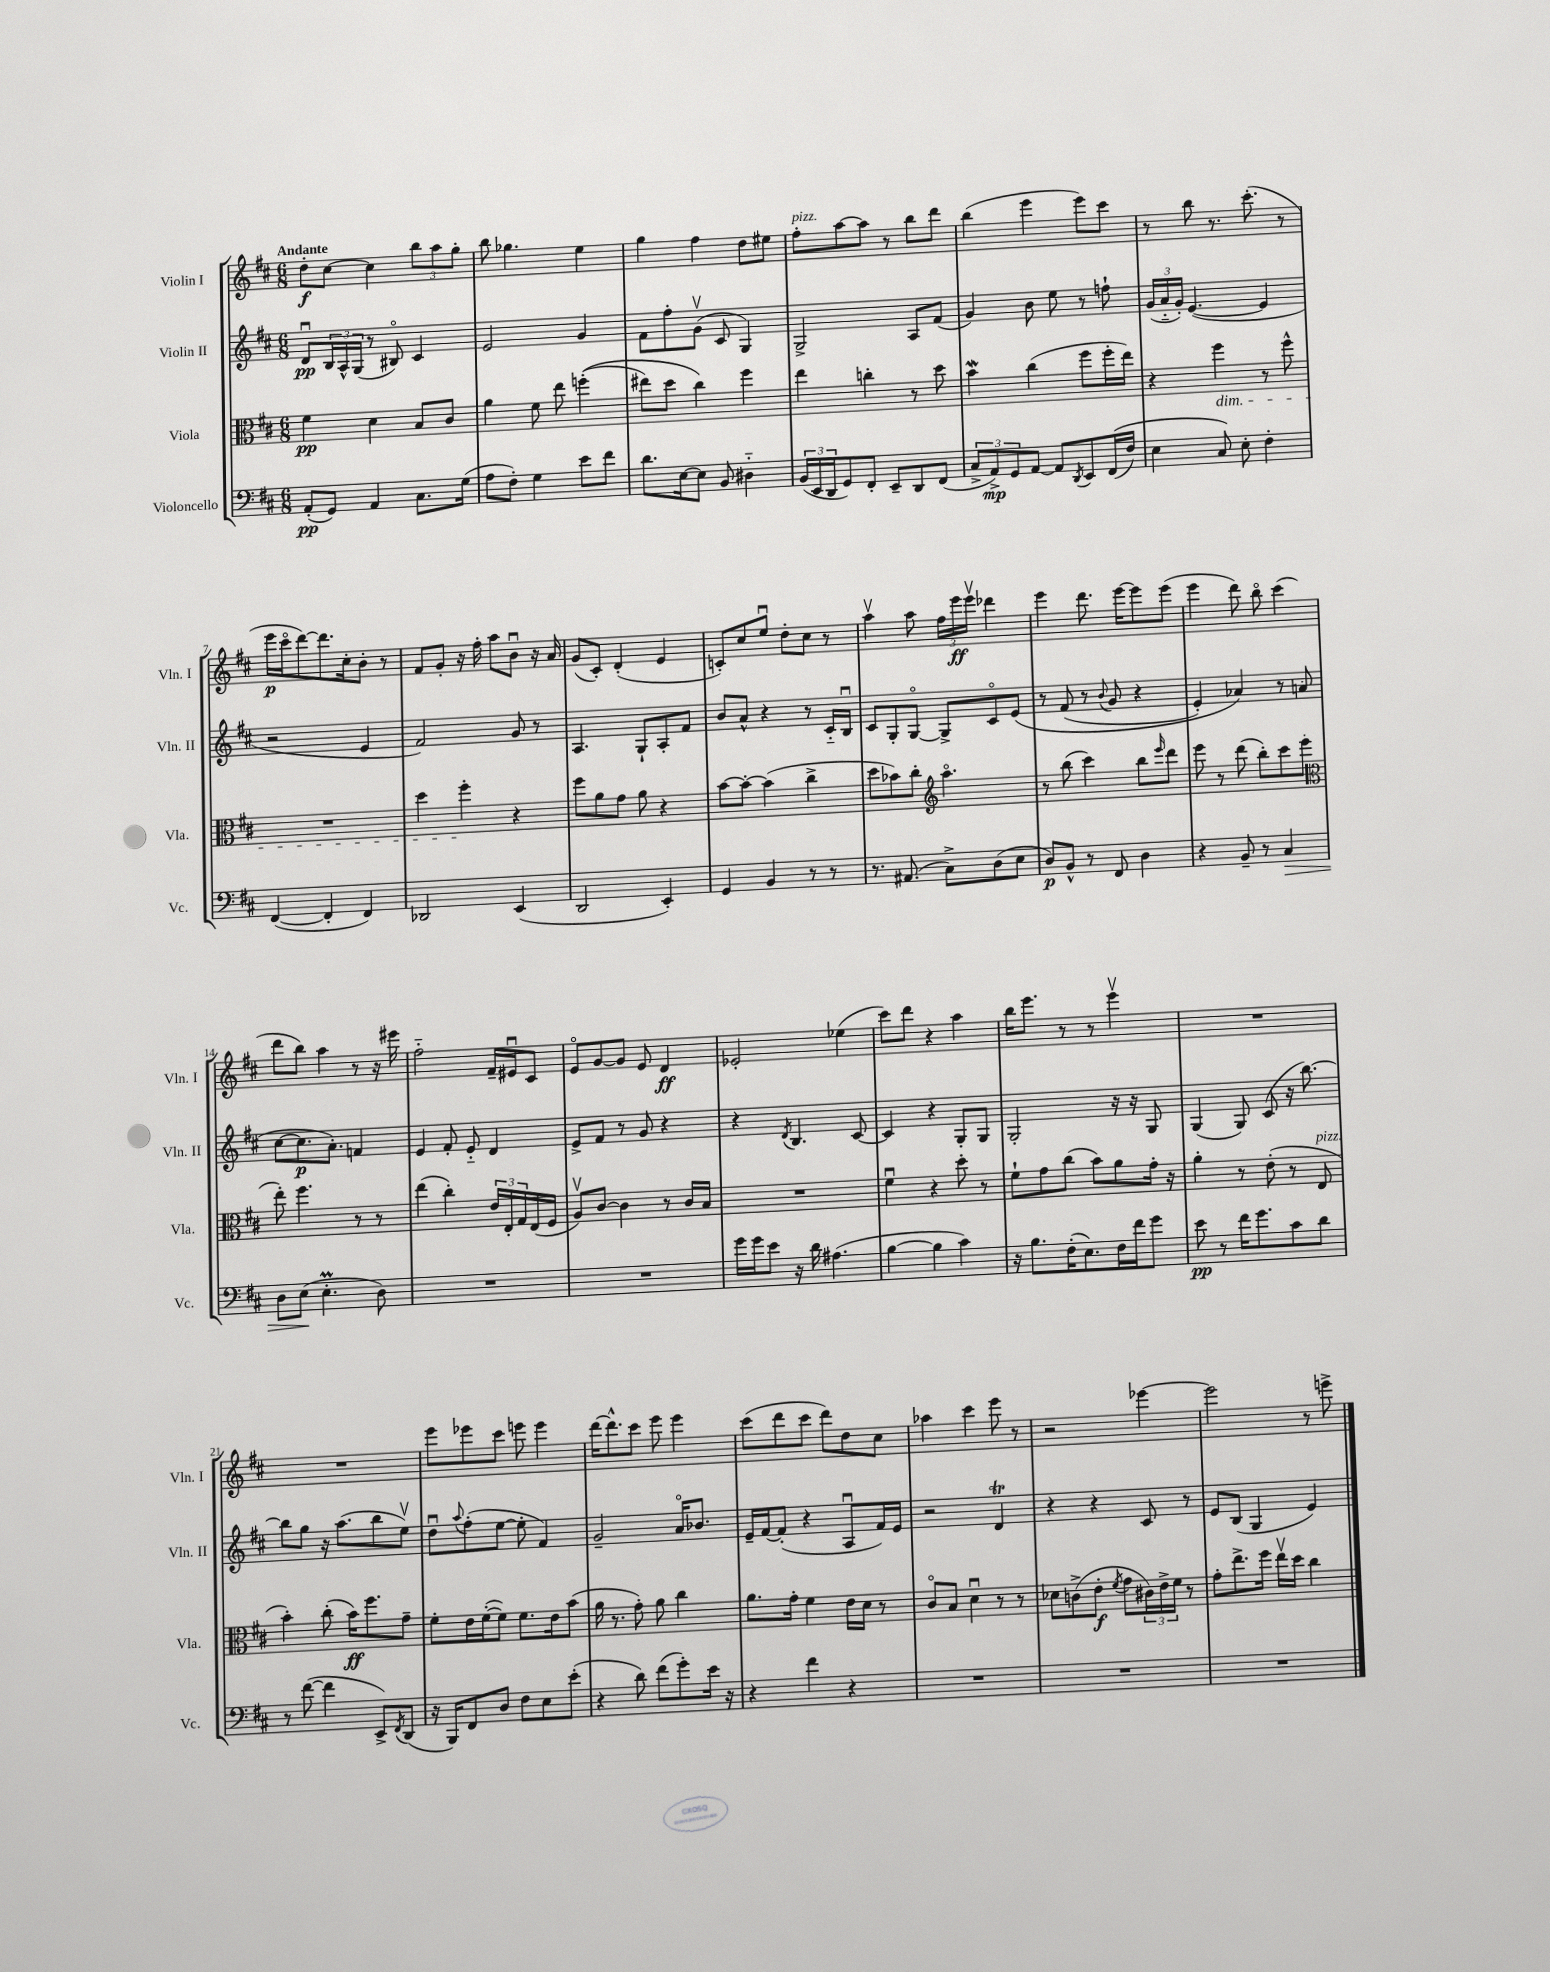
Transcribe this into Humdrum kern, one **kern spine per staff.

**kern	**dynam	**kern	**dynam	**kern	**dynam	**kern	**dynam
*part4	*part4	*part3	*part3	*part2	*part2	*part1	*part1
*staff4	*staff4	*staff3	*staff3	*staff2	*staff2	*staff1	*staff1
*I"Violoncello	*	*I"Viola	*	*I"Violin II	*	*I"Violin I	*
*I'Vc.	*	*I'Vla.	*	*I'Vln. II	*	*I'Vln. I	*
*clefF4	*	*clefC3	*	*clefG2	*	*clefG2	*
*k[f#c#]	*	*k[f#c#]	*	*k[f#c#]	*	*k[f#c#]	*
*M6/8	*	*M6/8	*	*M6/8	*	*M6/8	*
=1	=1	=1	=1	=1	=1	=1	=1
!	!	!	!	!	!	!LO:TX:a:B:t=Andante	!
(8AA'/L	pp	4f#\	pp	8du/L	pp	8dd'\L	f
8GG/J)	.	.	.	24B/L	.	[8cc#\J	.
.	.	.	.	24A^^/	.	.	.
.	.	.	.	(24G/JJ	.	.	.
4AA/	.	4d\	.	8r	.	4cc#\]	.
.	.	.	.	8B#X/)	.	.	.
8.C#\L	.	8B/L	.	4c#/	.	12bb\L	.
.	.	.	.	.	.	12aa\	.
.	.	8c#/J	.	.	.	.	.
.	.	.	.	.	.	12gg'\J	.
(16G\Jk	.	.	.	.	.	.	.
=2	=2	=2	=2	=2	=2	=2	=2
8A\L	.	4a\	.	2e/	.	8bb\	.
8F#'\J)	.	.	.	.	.	4.gg-X\	.
4G\	.	8f#\	.	.	.	.	.
.	.	8ee\	.	.	.	.	.
8e\L	.	((4ffn'\	.	4g/	.	4ee\	.
8f#\J	.	.	.	.	.	.	.
=3	=3	=3	=3	=3	=3	=3	=3
8.d\L	.	8ee#X\L)	.	8f#\L	.	4gg\	.
.	.	8dd\J	.	8ff#'\	.	.	.
[16E\k	.	.	.	.	.	.	.
8E\J]	.	4cc#\)	.	(8gv\J	.	4ff#\	.
8BB/	.	.	.	8c#/	.	.	.
4D#X\	.	4ff#\	.	4G/)	.	8dd\L	.
.	.	.	.	.	.	8ee#X\J	.
=4	=4	=4	=4	=4	=4	=4	=4
!	!	!	!	!	!	!LO:TX:a:i:t=pizz.	!
(24BB/LL	.	4ee\	.	2G^/	.	8ff#'\L	.
24EE/	.	.	.	.	.	.	.
24DD/J	.	.	.	.	.	.	.
8GG/)	.	.	.	.	.	[8aa\	.
8FF#'/J	.	4ccn'\	.	.	.	8aa\J]	.
8EE~/L	.	.	.	.	.	8r	.
8DD/	.	8r	.	8A/L	.	8bb\L	.
(8FF#/J	.	8dd\	.	(8f#/J	.	8ddd\J	.
=5	=5	=5	=5	=5	=5	=5	=5
12C#^/L	.	4bW\	.	4g/)	.	(4bb\	.
12AA^/)	mp	.	.	.	.	.	.
12GG/	.	.	.	.	.	.	.
[8AA/J	.	(4cc#\	.	8b\	.	4eee\	.
8AA/L]	.	.	.	8ee\	.	.	.
8qDD/	.	.	.	.	.	.	.
8EE/	.	8ff#\L	.	8r	.	8eee\L)	.
((16FF#/L	.	16ff#'\L	.	8ffn`\	.	8ccc#\J	.
16F#/JJ)	.	16ee\JJ)	.	.	.	.	.
=6	=6	=6	=6	=6	=6	=6	=6
4E\	.	4r	.	(24g/LL	.	8r	.
.	.	.	.	24a/	.	.	.
.	.	.	.	24g'/JJ)	.	.	.
.	.	.	.	([4.e/	.	8bb\	.
!	!	!LO:TX:b:i:t=dim.	!	!	!	!	!
8C#/)	.	4ff#\	.	.	.	8.r	.
8E'\	.	.	.	.	.	.	.
.	.	.	.	.	.	(8.ccc#'\	.
4F#'\	.	8r	.	4e/]	.	.	.
.	.	8ff#^^\	.	.	.	8r	.
!!LO:LB:g=z
=7	=7	=7	=7	=7	=7	=7	=7
([4FF#/	.	2.r	.	2r	.	16eee\LL	p
.	.	.	.	.	.	16ccc#\J	.
.	.	.	.	.	.	[8ddd\)	.
4FF#'/]	.	.	.	.	.	8.ddd\]	.
.	.	.	.	.	.	16cc#'\k	.
4FF#/)	.	.	.	4e/	.	8b'\J	.
.	.	.	.	.	.	8r	.
=8	=8	=8	=8	=8	=8	=8	=8
2DD-X/	.	4dd\	.	2f#/)	.	8f#/L	.
.	.	.	.	.	.	8g'/J	.
.	.	4ff#'\	.	.	.	16r	.
.	.	.	.	.	.	16ff#'\	.
.	.	.	.	.	.	8aa\L	.
(4EE/	.	4r	.	8g/	.	8bu\J	.
.	.	.	.	8r	.	16r	.
.	.	.	.	.	.	16a/	.
=9	=9	=9	=9	=9	=9	=9	=9
2DD/	.	8ff#\L	.	4.A/	.	(8g/L	.
.	.	8a\	.	.	.	8c#'/J)	.
.	.	8g\J	.	.	.	(4d'/	.
.	.	8a\	.	8G`/L	.	.	.
4EE'/)	.	4r	.	8A'/	.	4e/	.
.	.	.	.	8f#/J	.	.	.
=10	=10	=10	=10	=10	=10	=10	=10
4GG/	.	[8b\L	.	8b/L	.	8cn'/L)	.
.	.	8b'\J_	.	8a^^/J	.	8cc#/	.
4BB/	.	(4b\]	.	4r	.	8eeu/J	.
.	.	.	.	.	.	8dd'\L	.
8r	.	4cc#^\	.	8r	.	8cc#\J	.
8r	.	.	.	16c#/LL	.	8r	.
.	.	.	.	16Bu/JJ	.	.	.
=11	=11	=11	=11	=11	=11	=11	=11
8.r	.	8dd\L	.	8c#/L	.	4aav\	.
.	.	8b-X\)	.	8G'/	.	.	.
(8.AA#X/	.	.	.	.	.	.	.
.	.	8cc#'\J	.	[8G/J	.	8aa\	.
*	*	*clefG2	*	*	*	*	*
8C#^\L)	.	4.aa\	.	8G^/L]	.	24ff#\LL	.
.	.	.	.	.	.	24eee\	ff
.	.	.	.	.	.	24eeev\JJ	.
(8D\	.	.	.	8c#/	.	4ddd-X\	.
8E\J	.	.	.	(8e/J	.	.	.
=12	=12	=12	=12	=12	=12	=12	=12
8D/L)	p	8r	.	8r	.	4eee\	.
8BB^^/J	.	(8bb\	.	(8f#/	.	.	.
8r	.	4ccc#\)	.	8r	.	8.ddd\	.
.	.	.	.	8qqb/	.	.	.
8FF#/	.	.	.	8g/	.	.	.
.	.	.	.	.	.	[16eee\KL	.
4D\	.	8bb\L	.	4r	.	8eee\]	.
.	.	16qqeee/	.	.	.	.	.
.	.	8ddd\J	.	.	.	(8eee\J	.
=13	=13	=13	=13	=13	=13	=13	=13
4r	.	8eee\	.	4e'/)	.	4eee\	.
.	.	8r	.	.	.	.	.
8BB~/	.	(8ddd\	.	4a-X/)	.	8ddd\)	.
8r	.	8bb'\L)	.	.	.	8bb\	.
!	!LO:HP:b	!	!	!	!	!	!
4C#/	>	8ccc#\	.	8r	.	(4ccc#\	.
.	.	(8eee\J	.	(8an/	.	.	.
!!LO:LB:g=z
=14	=14	=14	=14	=14	=14	=14	=14
*	*	*clefC3	*	*	*	*	*
8D\L	.	8ee'\)	.	[8cc#\L	.	8ddd\L	.
(8E\J	.	4.ff#\	.	8.cc#\]	p	8bb\J)	.
4.EM'\	]	.	.	.	.	4aa\	.
.	.	.	.	8.a'\J)	.	.	.
.	.	8r	.	4fn/	.	8r	.
8D\)	.	8r	.	.	.	16r	.
.	.	.	.	.	.	16eee#X\	.
=15	=15	=15	=15	=15	=15	=15	=15
2.r	.	(4ee\	.	4e/	.	2ff#\	.
.	.	4cc#'\)	.	8f#'/	.	.	.
.	.	.	.	8e/	.	.	.
.	.	24e/LL	.	4d/	.	16f#~/LL	.
.	.	24E'/	.	.	.	.	.
.	.	.	.	.	.	16e#Xu/J	.
.	.	24G/	.	.	.	.	.
.	.	(16E/	.	.	.	8c#/J	.
.	.	16F#/JJ	.	.	.	.	.
=16	=16	=16	=16	=16	=16	=16	=16
2.r	.	8Av/L)	.	8e^/L	.	8e/L	.
.	.	[8c#/J	.	8f#/J	.	[8g/	.
.	.	4c#\]	.	8r	.	8g/J]	.
.	.	.	.	8g/	.	8e/	.
.	.	8r	.	4r	.	4d/	ff
.	.	16c#/LL	.	.	.	.	.
.	.	16B/JJ	.	.	.	.	.
=17	=17	=17	=17	=17	=17	=17	=17
16g\LL	.	2.r	.	4r	.	2e-X'/	.
16g\J	.	.	.	.	.	.	.
8e\J	.	.	.	.	.	.	.
.	.	.	.	8qd/	.	.	.
16r	.	.	.	4.B/	.	.	.
16d\	.	.	.	.	.	.	.
(4.A#X\	.	.	.	.	.	.	.
.	.	.	.	.	.	(4ee-X\	.
.	.	.	.	[8c#/	.	.	.
=18	=18	=18	=18	=18	=18	=18	=18
[4B\	.	4f#u\	.	4c#/]	.	8ccc#\L)	.
.	.	.	.	.	.	8ddd\J	.
4B\]	.	4r	.	4r	.	4r	.
4c#\)	.	8dd'\	.	8G'/L	.	4aa\	.
.	.	8r	.	8G/J	.	.	.
=19	=19	=19	=19	=19	=19	=19	=19
16r	.	8f#`\L	.	2G'/	.	16bb\KL	.
8.B\L	.	.	.	.	.	8.eee\J	.
.	.	8g\	.	.	.	.	.
(16F#'\K	.	(8cc#\J	.	.	.	8r	.
8.E\)	.	.	.	.	.	.	.
.	.	8b\L)	.	.	.	8r	.
16F#\L	.	8a\	.	16r	.	4eeev\	.
16f#\J	.	.	.	16r	.	.	.
8g\J	.	16g'\Jk	.	8G/	.	.	.
.	.	16r	.	.	.	.	.
=20	=20	=20	=20	=20	=20	=20	=20
8e\	pp	4a'\	.	(4G/	.	2.r	.
8r	.	.	.	.	.	.	.
16f#\KL	.	8r	.	8G/)	.	.	.
8.g\	.	.	.	.	.	.	.
.	.	(8e'\	.	(8c#/	.	.	.
8c#\	.	8r	.	16r	.	.	.
.	.	.	.	[8.bb\)	.	.	.
!	!	!LO:TX:a:i:t=pizz.	!	!	!	!	!
8d\J	.	8E/	.	.	.	.	.
!!LO:LB:g=z
=21	=21	=21	=21	=21	=21	=21	=21
8r	.	4b'\)	.	8bb\L]	.	2.r	.
([8f#\	.	.	.	8gg\J	.	.	.
4f#\]	.	(8cc#'\	.	16r	.	.	.
.	.	.	.	(8.aa\L	.	.	.
.	.	16b\KL)	ff	.	.	.	.
.	.	8.ff#\	.	.	.	.	.
8EE^/L)	.	.	.	8bb\	.	.	.
8qFF#/	.	.	.	.	.	.	.
(8DD/J	.	8g~\J	.	8eev\J)	.	.	.
=22	=22	=22	=22	=22	=22	=22	=22
16r	.	8f#'\L	.	8ddu\L	.	8eee\L	.
16BBB/KL)	.	.	.	.	.	.	.
.	.	.	.	8qqaa/	.	.	.
8FF#/	.	16e\L	.	(8ff#'\	.	8eee-X\	.
.	.	([16f#'\J	.	.	.	.	.
8D/J	.	8f#\J])	.	[8ee\J	.	8ccc#\J	.
8F#\L	.	8.f#\L	.	8ee'\]	.	8eeen\	.
8E\	.	.	.	4f#/)	.	4eee\	.
.	.	16e\k	.	.	.	.	.
(8e'\J	.	(8b\J	.	.	.	.	.
=23	=23	=23	=23	=23	=23	=23	=23
4r	.	16a\	.	2g~/	.	[16ddd\KL	.
.	.	8.r	.	.	.	8.ddd^^\]	.
8d\)	.	8g'\)	.	.	.	8ccc#\J	.
(8f#\L	.	8a\	.	.	.	8eee\	.
8g'\)	.	4cc#\	.	16a/KL	.	4eee\	.
.	.	.	.	8.b-X/J	.	.	.
16e\Jk	.	.	.	.	.	.	.
16r	.	.	.	.	.	.	.
=24	=24	=24	=24	=24	=24	=24	=24
4r	.	8.a\L	.	16e~/LL	.	(8ccc#\L	.
.	.	.	.	[16f#/J	.	.	.
.	.	.	.	(8f#'/J]	.	8ddd\	.
.	.	16g'\Jk	.	.	.	.	.
4f#\	.	4f#\	.	4r	.	8ccc#\J	.
.	.	.	.	.	.	8ddd\L)	.
4r	.	16e\LL	.	8Au/L	.	8dd\	.
.	.	16d\JJ	.	.	.	.	.
.	.	8r	.	16f#/L)	.	8cc#\J	.
.	.	.	.	16e/JJ	.	.	.
=25	=25	=25	=25	=25	=25	=25	=25
2.r	.	8c#/L	.	2r	.	4aa-X\	.
.	.	8B/J	.	.	.	.	.
.	.	4du\	.	.	.	4ccc#\	.
.	.	8r	.	4dT/	.	8eee\	.
.	.	8r	.	.	.	8r	.
=26	=26	=26	=26	=26	=26	=26	=26
2.r	.	8d-X\L	.	4r	.	2r	.
.	.	(8cn^\	.	.	.	.	.
.	.	8e'\J	f	4r	.	.	.
.	.	8qf#/	.	.	.	.	.
.	.	8g\L	.	.	.	.	.
.	.	24c#X\L)	.	8c#/	.	[4eee-X\	.
.	.	24e^\	.	.	.	.	.
.	.	24f#\JJ	.	.	.	.	.
.	.	8r	.	8r	.	.	.
=27	=27	=27	=27	=27	=27	=27	=27
2.r	.	8g'\L	.	8e/L	.	2eee-\]	.
.	.	8.ee^\	.	(8B/J	.	.	.
.	.	.	.	4G/	.	.	.
.	.	16ff#\Jk	.	.	.	.	.
.	.	16eev\LL	.	.	.	.	.
.	.	16dd\JJ	.	.	.	.	.
.	.	4cc#\	.	4e/)	.	8r	.
.	.	.	.	.	.	8eeen^\	.
==	==	==	==	==	==	==	==
*-	*-	*-	*-	*-	*-	*-	*-
